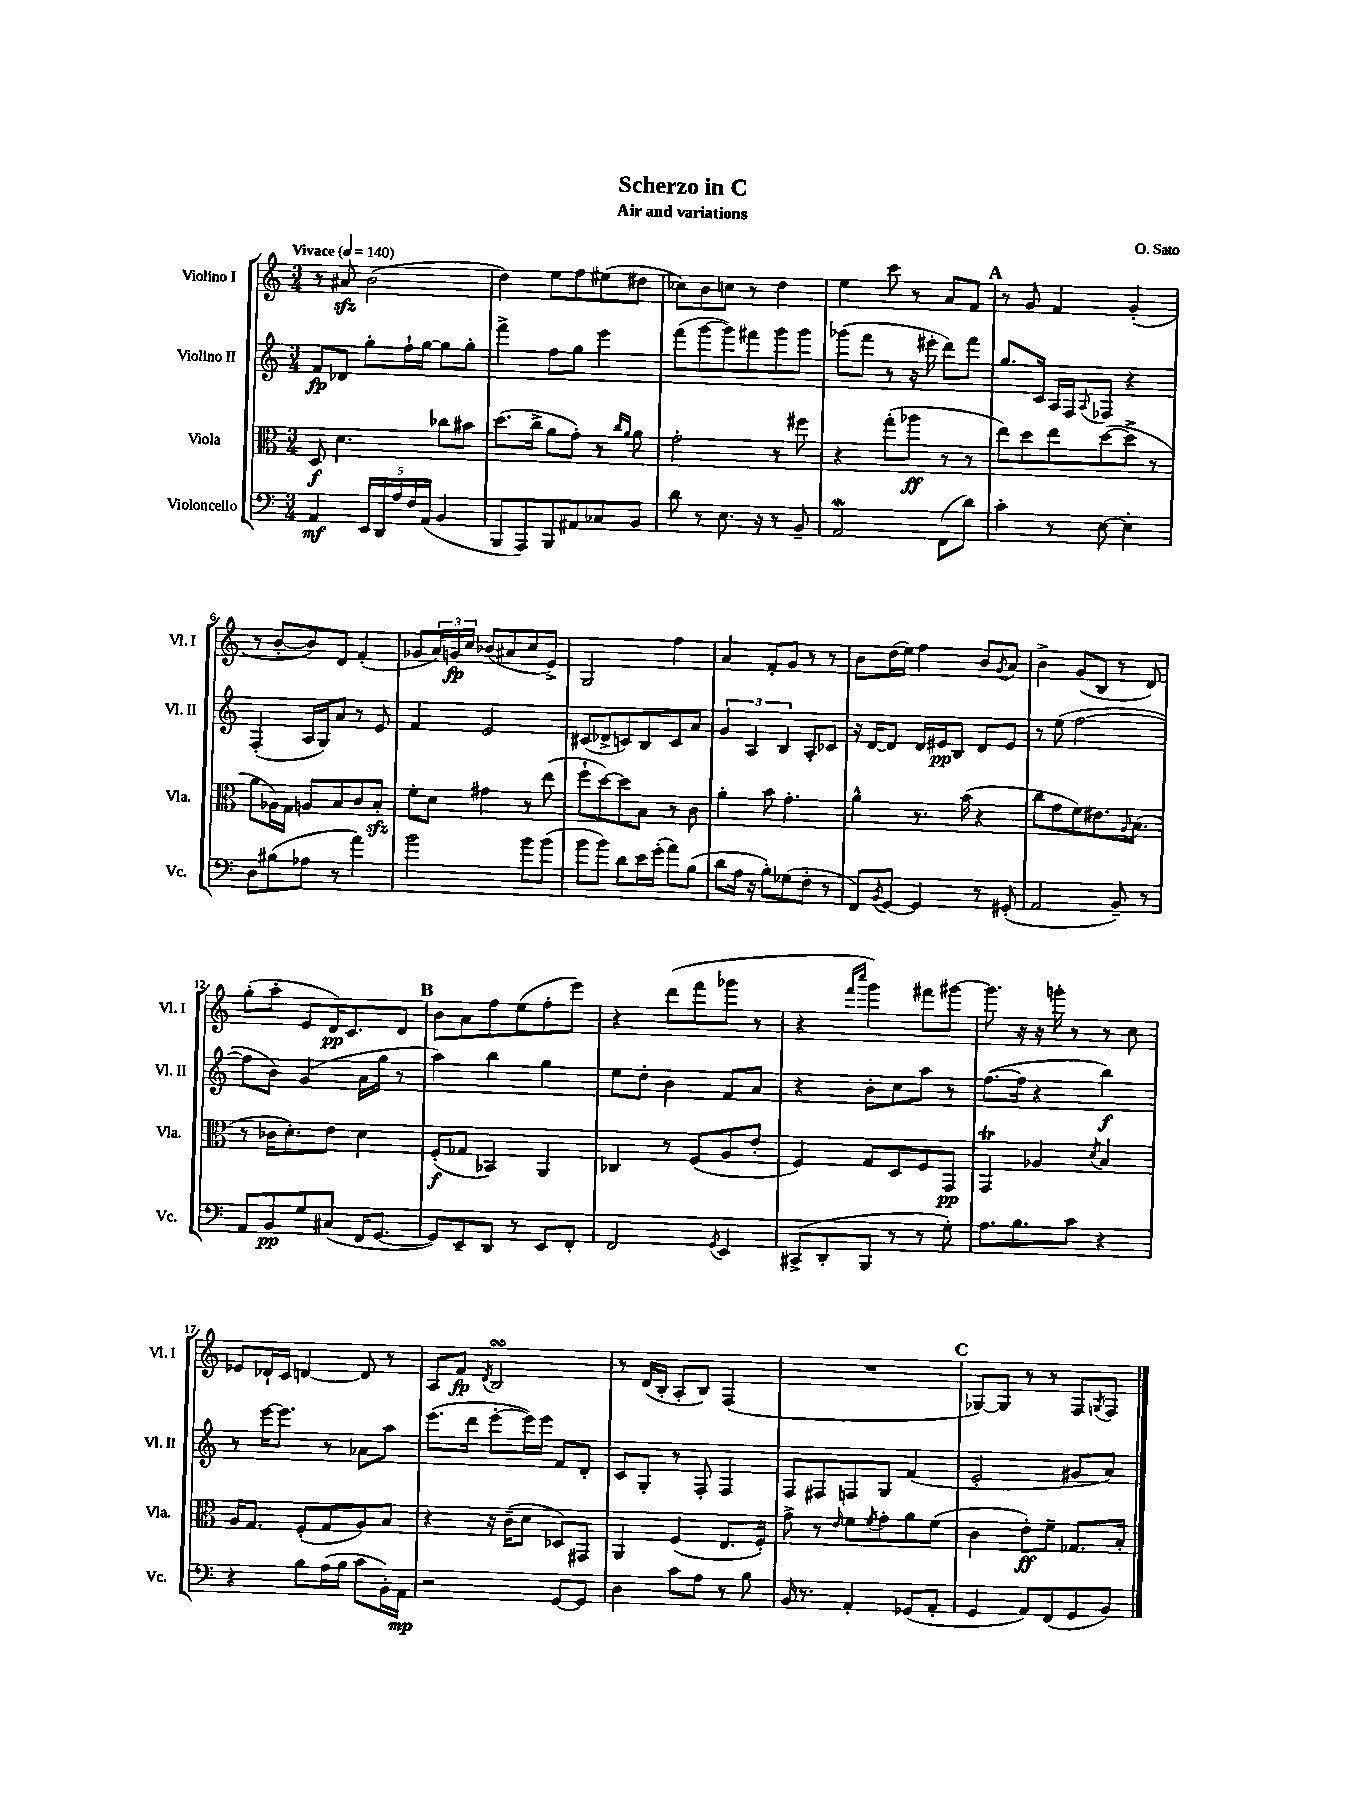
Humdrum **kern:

**kern	**dynam	**kern	**dynam	**kern	**dynam	**kern	**dynam
*part4	*part4	*part3	*part3	*part2	*part2	*part1	*part1
*staff4	*staff4	*staff3	*staff3	*staff2	*staff2	*staff1	*staff1
*I"Violoncello	*	*I"Viola	*	*I"Violino II	*	*I"Violino I	*
*I'Vc.	*	*I'Vla.	*	*I'Vl. II	*	*I'Vl. I	*
*clefF4	*	*clefC3	*	*clefG2	*	*clefG2	*
*k[]	*	*k[]	*	*k[]	*	*k[]	*
*M3/4	*	*M3/4	*	*M3/4	*	*M3/4	*
*MM140	*	*MM140	*	*MM140	*	*MM140	*
=1	=1	=1	=1	=1	=1	=1	=1
!	!	!	!	!	!	!LO:TX:a:B:t=Vivace	!
4AA/	mf	8D/	f	8f/L	fp	8r	.
.	.	4.d\	.	8d-X/J	.	8a#Xzz/	.
20EE/LL	.	.	.	8gg'\L	.	(2b\	.
20DD/	.	.	.	.	.	.	.
20A/	.	.	.	.	.	.	.
.	.	.	.	16ff`\L	.	.	.
20F/	.	.	.	.	.	.	.
.	.	.	.	[16gg\JJ	.	.	.
(20AA/JJ	.	.	.	.	.	.	.
4BB/	.	8cc-X\L	.	8gg\L]	.	.	.
.	.	8b#X\J	.	8gg'\J	.	.	.
=2	=2	=2	=2	=2	=2	=2	=2
8BBB/L	.	(8.dd\L	.	4fff^\	.	4dd\)	.
8AAA/)	.	.	.	.	.	.	.
.	.	16cc^\Jk	.	.	.	.	.
8BBB/	.	8a\L	.	8ff\L	.	8ee\L	.
8AA#X/	.	8g'\J)	.	8gg\J	.	8ff\	.
8C-X/	.	8r	.	4eee\	.	(8ee#X\	.
.	.	16qqcc/LL	.	.	.	.	.
.	.	16qqa/JJ	.	.	.	.	.
8BB/J	.	8a\	.	.	.	8dd#X\J	.
=3	=3	=3	=3	=3	=3	=3	=3
8d\	.	2g'\	.	(8fff\L	.	8cc-X\L)	.
8r	.	.	.	[8ggg\	.	8b\	.
8.E\	.	.	.	8ggg\])	.	8ccn\J	.
.	.	.	.	8fff#X\	.	8r	.
16r	.	.	.	.	.	.	.
8r	.	8r	.	8ggg\	.	4dd\	.
8BB~/	.	8ff#X\	.	8ggg\J	.	.	.
=4	=4	=4	=4	=4	=4	=4	=4
2AAW/	.	4r	.	(8ggg-X\L	.	4ee\	.
.	.	.	.	8fff\J	.	.	.
.	.	(8gg'\L	.	8r	.	8ccc\	.
.	.	8aa-X\J	ff	16r	.	8r	.
.	.	.	.	16eee#X'\	.	.	.
(8FF\L	.	8r	.	8ddd\L)	.	8a/L	.
8d\J)	.	8r	.	8fff\J	.	8f/J	.
!!LO:REH:place=s1:t=A
=5	=5	=5	=5	=5	=5	=5	=5
4c'\	.	8ee\L)	.	8.gg/L	.	8r	.
.	.	8dd\	.	.	.	8g/	.
.	.	.	.	16c/Jk	.	.	.
8r	.	8ee\	.	16A/LL	.	4f/	.
.	.	.	.	16F/J	.	.	.
.	.	.	.	8qqA/	.	.	.
[8E\	.	([8dd\	.	8F-X/J	.	.	.
4E'\]	.	8dd^\J]	.	4r	.	(4g'/	.
.	.	8r	.	.	.	.	.
!!LO:LB:g=z
=6	=6	=6	=6	=6	=6	=6	=6
8D\L	.	8a\L	.	(4F'/	.	8r	.
(8B#X\	.	16A-X\L)	.	.	.	[8b'/L	.
.	.	16G\JJ	.	.	.	.	.
8A-X\J	.	8An/L	.	16A/LL	.	8b/])	.
.	.	.	.	16G/J)	.	.	.
8r	.	8B/	.	8a/J	.	8d/J	.
4a\)	.	8c/	.	8r	.	(4f'/	.
.	.	8Bzz'/J	.	8e/	.	.	.
=7	=7	=7	=7	=7	=7	=7	=7
2b\	.	8f'\L	.	4f/	.	8g-X/L	.
.	.	8d\J	.	.	.	24a/L)	.
.	.	.	.	.	.	24gn/	fp
.	.	.	.	.	.	24cc/JJ	.
.	.	4g#X\	.	2e/	.	(8b-X/L	.
.	.	.	.	.	.	8a#X/	.
8b\L	.	8r	.	.	.	8cc/	.
(8b\J	.	(8ee\	.	.	.	8e^/J)	.
=8	=8	=8	=8	=8	=8	=8	=8
8b\L	.	8ff`\L	.	(8c#X/L	.	2G/	.
8b\J)	.	[8dd\)	.	8d-X^/	.	.	.
8d\L	.	8dd\]	.	8cn/)	.	.	.
16e\L	.	8B\J	.	8B/	.	.	.
(16g'\JJ	.	.	.	.	.	.	.
8a\L)	.	8r	.	8c/	.	4ff\	.
(8B\J	.	8c\	.	8a/J	.	.	.
=9	=9	=9	=9	=9	=9	=9	=9
8d\L	.	4a'\	.	6g/	.	4a/	.
16A\Jk	.	.	.	.	.	.	.
.	.	.	.	6A/	.	.	.
16r	.	.	.	.	.	.	.
8B'\L)	.	8b\	.	.	.	8f'/L	.
.	.	.	.	6B/	.	.	.
(8G-X\	.	4.g'\	.	.	.	8g/J	.
8F'\J	.	.	.	8A'/L	.	8r	.
8r	.	.	.	8c-X/J	.	8r	.
=10	=10	=10	=10	=10	=10	=10	=10
8FF/L)	.	4a^^\	.	16r	.	8b\L	.
.	.	.	.	[16d/KL	.	.	.
8qBB/	.	.	.	.	.	.	.
[8GG/J	.	.	.	8d/J]	.	(16dd\L	.
.	.	.	.	.	.	16ee\JJ)	.
4GG/]	.	8.r	.	16d/LL	.	4ff\	.
.	.	.	.	16e#X/J	pp	.	.
.	.	.	.	8B/J	.	.	.
.	.	(16b\	.	.	.	.	.
8r	.	4r	.	8d/L	.	8b/L	.
.	.	.	.	.	.	8qg/	.
(8GG#X'/	.	.	.	8e#/J	.	8a/J	.
=11	=11	=11	=11	=11	=11	=11	=11
2AA/	.	8cc\L	.	8r	.	4b^\	.
.	.	8g\	.	(8ee\	.	.	.
.	.	8f\)	.	[2ff\	.	(8g/L	.
.	.	8.e#X\	.	.	.	8B/J	.
8BB~/)	.	.	.	.	.	8r	.
.	.	8qqA/	.	.	.	.	.
.	.	(8.B\J	.	.	.	.	.
8r	.	.	.	.	.	8d/)	.
!!LO:LB:g=z
=12	=12	=12	=12	=12	=12	=12	=12
8AA/L	.	8r	.	8ff\L]	.	(8gg'\L	.
8BB/	pp	16c-X\KL	.	8b\J)	.	8aa'\J	.
.	.	8.d'\)	.	.	.	.	.
8G/	.	.	.	(4g/	.	8e/L	.
(8C#X/J	.	8e\J	.	.	.	16d/K)	pp
.	.	.	.	.	.	8.c/	.
16FF/KL	.	4d\	.	16a\LL	.	.	.
[8.GG/J	.	.	.	16gg\JJ	.	.	.
.	.	.	.	8r	.	8d/J	.
!!LO:REH:place=s1:t=B
=13	=13	=13	=13	=13	=13	=13	=13
8GG/L])	.	(8F'/L	f	4aa\)	.	8b\L	.
8EE~/	.	8G-X/J	.	.	.	8a\	.
8DD/J	.	4BB-X/)	.	4bb\	.	8ff\	.
8r	.	.	.	.	.	(8ee\	.
8EE/L	.	4AA/	.	4gg\	.	8ff'\	.
8FF'/J	.	.	.	.	.	8eee\J)	.
=14	=14	=14	=14	=14	=14	=14	=14
2FF/	.	4C-X/	.	8ee\L	.	4r	.
.	.	.	.	8dd'\J	.	.	.
.	.	8r	.	4b\	.	(8ddd\L	.
.	.	(8F/L	.	.	.	8fff\	.
8qGG/	.	.	.	.	.	.	.
4EE/	.	8A/	.	8f/L	.	8ggg-X\J	.
.	.	8e'/J	.	8a/J	.	8r	.
=15	=15	=15	=15	=15	=15	=15	=15
(8CC#X^/L	.	4F/)	.	4r	.	4r	.
8DD'/	.	.	.	.	.	.	.
.	.	.	.	.	.	16qqfff/LL	.
.	.	.	.	.	.	16qqcccc/JJ	.
8BBB/J	.	8G/L	.	8b'\L	.	4ggg\)	.
8r	.	8D/	.	8cc\	.	.	.
8r	.	8F/	.	8aa\J	.	8fff#X\L	.
8G'\)	.	8GG/J	pp	8r	.	[8ggg#X\J	.
=16	=16	=16	=16	=16	=16	=16	=16
8.A\L	.	4GGT/	.	([8.ff\L	.	8.ggg#\]	.
8.B\	.	.	.	16ff\Jk]	.	16r	.
.	.	4A-X/	.	4r	.	16r	.
.	.	.	.	.	.	16gggn'\	.
8c\J	.	.	.	.	.	8r	.
.	.	8qd/	.	.	.	.	.
4r	.	4B/	.	4bb\)	f	8r	.
.	.	.	.	.	.	8cc\	.
!!LO:LB:g=z
=17	=17	=17	=17	=17	=17	=17	=17
4r	.	16A/KL	.	8r	.	8e-X/L	.
.	.	8.G/J	.	.	.	.	.
.	.	.	.	[16eee\KL	.	16d-X`/L	.
.	.	.	.	8.eee\J]	.	16c/JJ	.
8B\L	.	(8F'/L	.	.	.	[4dn/	.
(16A\L	.	8G/	.	8r	.	.	.
16B\JJ	.	.	.	.	.	.	.
8c\L	.	8A/)	.	8a-X\L	.	8d/]	.
16BB'\L)	.	8B/J	.	8aa\J	.	8r	.
16AA\JJ	mp	.	.	.	.	.	.
=18	=18	=18	=18	=18	=18	=18	=18
2r	.	4r	.	(8.eee\L	.	8A/L	.
.	.	.	.	.	.	8f/J	fp
.	.	.	.	16ddd\Jk	.	.	.
.	.	.	.	.	.	8qd/	.
.	.	16r	.	[8eee'\L	.	2BsSsS/	.
.	.	(16c~\KL	.	.	.	.	.
.	.	8d\J	.	16eee\L])	.	.	.
.	.	.	.	16eee\JJ	.	.	.
[8GG/L	.	8D-X/L)	.	8f/L	.	.	.
8GG/J]	.	8GG#X/J	.	8d'/J	.	.	.
=19	=19	=19	=19	=19	=19	=19	=19
4D\	.	4AA/	.	8c/L	.	8r	.
.	.	.	.	8G'/J	.	(16d/LL	.
.	.	.	.	.	.	16B'/JJ	.
8c\L	.	(4F/	.	8r	.	8A'/L	.
8A\J	.	.	.	8F'/	.	8B/J)	.
8r	.	8.E/L	.	4F/	.	(4F/	.
8B\	.	.	.	.	.	.	.
.	.	16F'/Jk)	.	.	.	.	.
=20	=20	=20	=20	=20	=20	=20	=20
16BB/	.	8g^\	.	8F/L	.	2.r	.
8.r	.	.	.	.	.	.	.
.	.	8r	.	8F#X/	.	.	.
.	.	16qqe/	.	.	.	.	.
4AA'/	.	8f\L	.	8Fn/	.	.	.
.	.	8qf/	.	.	.	.	.
.	.	8g'\	.	8G/J	.	.	.
(8GG-X/L	.	8a\	.	(4f/	.	.	.
8AA'/J	.	(8f\J	.	.	.	.	.
!!LO:REH:place=s1:t=C
=21	=21	=21	=21	=21	=21	=21	=21
4GG/	.	4c\	.	2e'/	.	[8G-X/L)	.
.	.	.	.	.	.	8G-/J]	.
8AA/L)	.	8e'\L)	ff	.	.	8r	.
(8FF/	.	8f~\J	.	.	.	8r	.
8GG/	.	8.G-X/L	.	8g#X/L	.	8F/L	.
.	.	.	.	.	.	8qGn/	.
8BB/J)	.	.	.	8a/J)	.	8F/J	.
.	.	16B'/Jk	.	.	.	.	.
==	==	==	==	==	==	==	==
*-	*-	*-	*-	*-	*-	*-	*-
